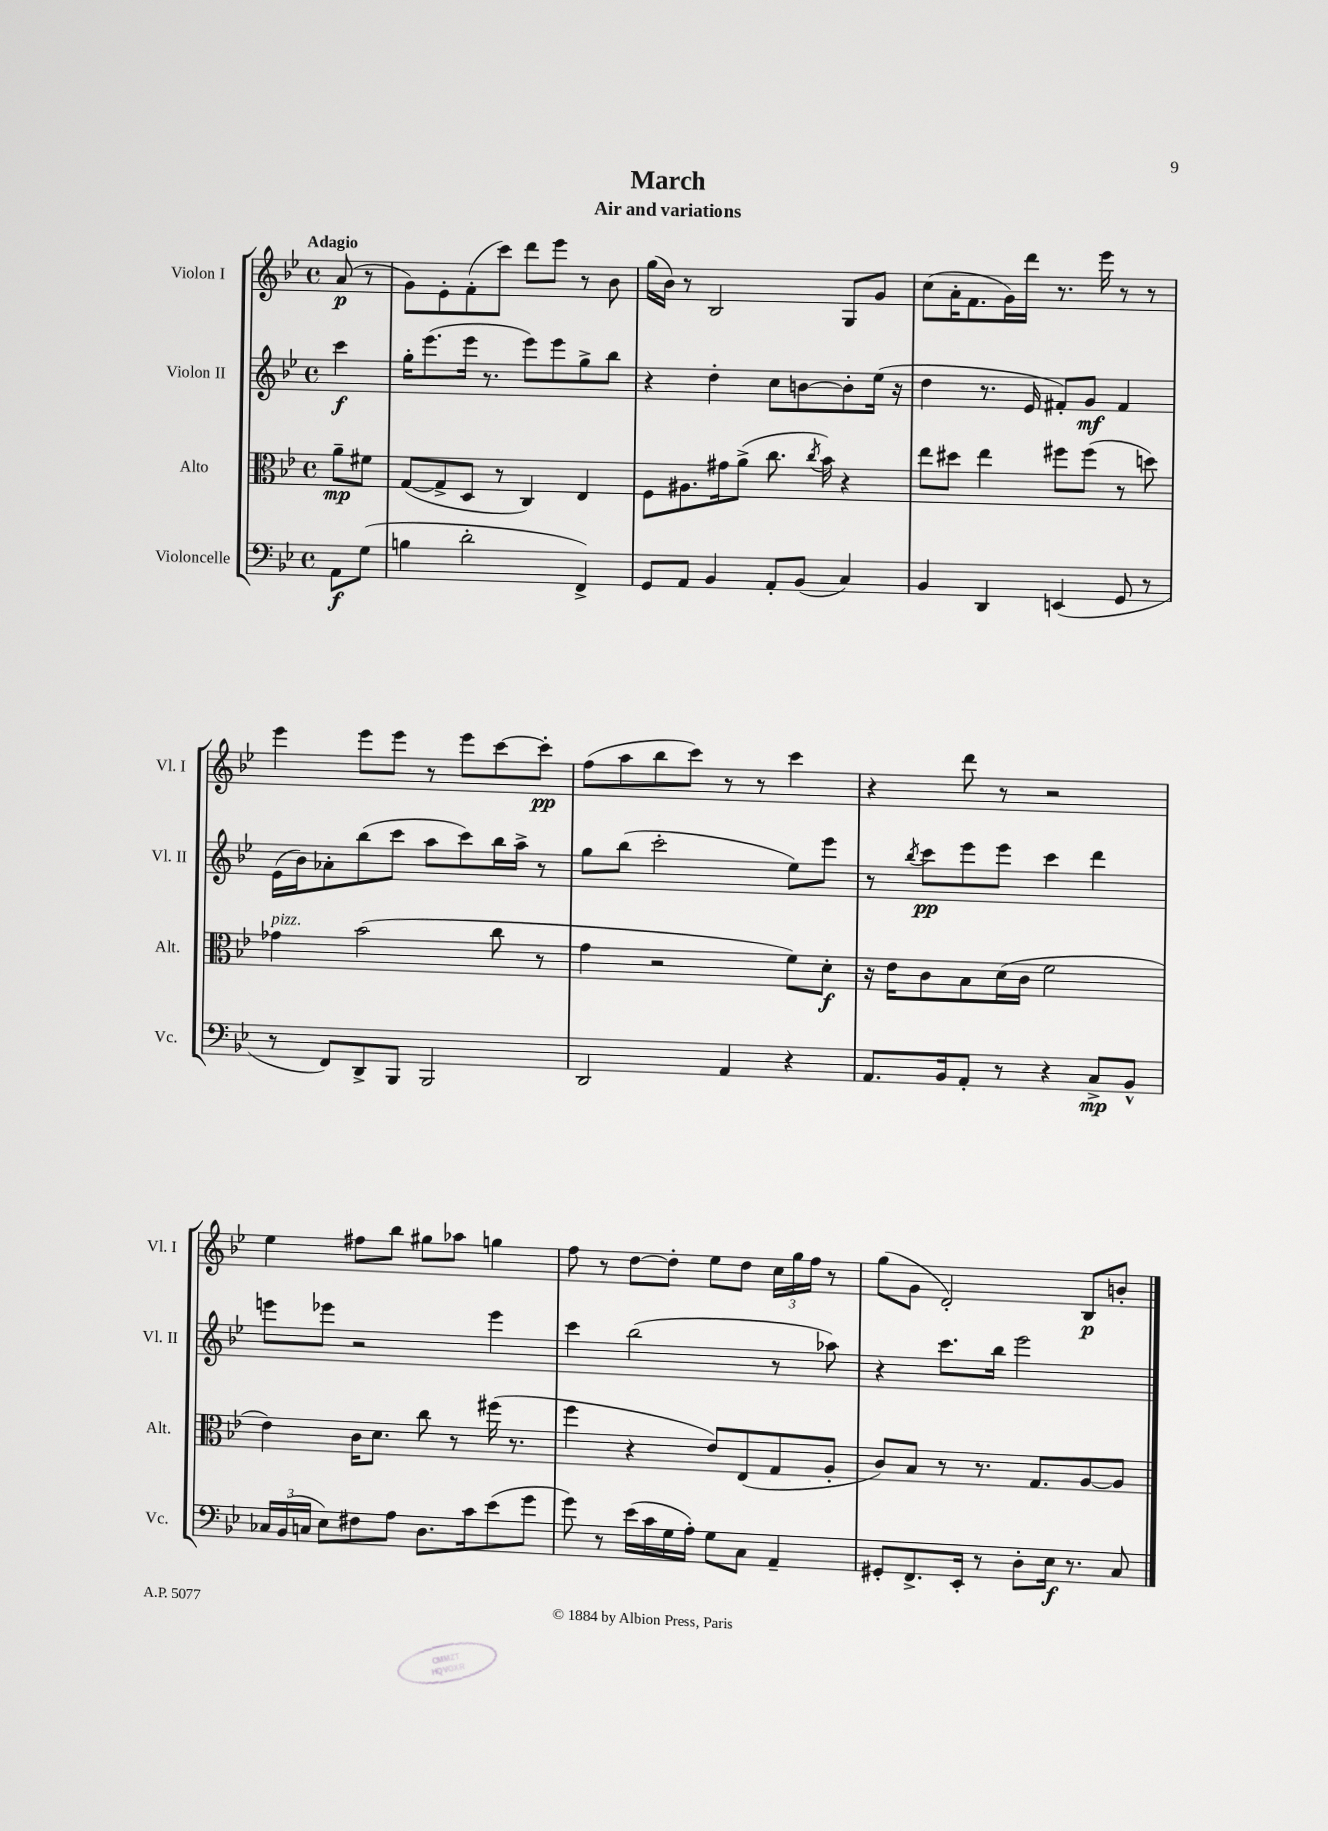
\header { title = "March" subtitle = "Air and variations" }
<<
\new StaffGroup <<
\new Staff = "s0" \with { instrumentName = "Violon I" shortInstrumentName = "Vl. I" } {
    \clef treble \key bes \major \defaultTimeSignature \time 4/4 \partial 4 \tempo "Adagio"
    \autoBeamOff a'8\p( r8 |
    g'8[) ees'8-. f'8-.( c'''8]) d'''8[ ees'''8] r8 bes'8 |
    g''16[( bes'16]) r8 bes2 g8[ g'8] |
    c''8[( a'16-. f'8. g'16) d'''16] r8. ees'''16 r8 r8 |
    ees'''4 ees'''8[ ees'''8] r8 ees'''8[ c'''8~ c'''8]-.\pp |
    f''8[( a''8 bes''8 c'''8]) r8 r8 c'''4 |
    r4 d'''8 r8 r2 |
    ees''4 fis''8[ bes''8] gis''8[ aes''8] g''4 |
    f''8 r8 d''8[~ d''8]-. ees''8[ d''8] \tuplet 3/2 { c''16[ g''16 f''16] } r8 |
    g''8[( g'8] d'2-.) bes8[\p b'8]-. \bar "|." |
}
\new Staff = "s1" \with { instrumentName = "Violon II" shortInstrumentName = "Vl. II" } {
    \clef treble \key bes \major \defaultTimeSignature \time 4/4 \partial 4
    \autoBeamOff c'''4\f |
    g''16[-. ees'''8.( ees'''16] r8. ees'''8[) ees'''8 g''8-> bes''8] |
    r4 d''4-. c''8[ b'8~ b'8-. ees''16]( r16 |
    d''4 r8. ees'16 fis'8[-.) g'8]\mf fis'4 |
    ees'16[( bes'16) aes'8-. bes''8( c'''8] a''8[ c'''8) bes''16 a''16]-> r8 |
    g''8[ bes''8]( c'''2-. ees''8[) ees'''8] |
    r8 \acciaccatura { bes''8 } c'''8[\pp ees'''8 ees'''8] c'''4 d'''4 |
    e'''8[ ees'''8] r2 ees'''4 |
    c'''4 bes''2( r8 aes''8) |
    r4 c'''8.[ bes''16] ees'''2 \bar "|." |
}
\new Staff = "s2" \with { instrumentName = "Alto" shortInstrumentName = "Alt." } {
    \clef alto \key bes \major \defaultTimeSignature \time 4/4 \partial 4
    \autoBeamOff a'8[--\mp fis'8] |
    g8[~( g8-> d8] r8 c4) ees4 |
    f8[ ais8. gis'16 a'8]->( c''8. \acciaccatura { c''8 } bes'16) r4 |
    ees''8[ dis''8] ees''4 fis''8[ fis''8]( r8 d''8) |
    ges'4^\markup { \italic "pizz." } bes'2( c''8 r8 |
    g'4 r2 f'8[) d'8]-.\f |
    r16 ees'16[ c'8 bes8 d'16( c'16] f'2 |
    ees'4) c'16[ d'8.] c''8 r8 fis''16( r8. |
    f''4 r4 ees'8[) ees8( g8 a8]-. |
    c'8[) bes8] r8 r8. g8.[ a8~ a8] \bar "|." |
}
\new Staff = "s3" \with { instrumentName = "Violoncelle" shortInstrumentName = "Vc." } {
    \clef bass \key bes \major \defaultTimeSignature \time 4/4 \partial 4
    \autoBeamOff a,8[\f g8]( |
    b4 d'2-. f,4->) |
    g,8[ a,8] bes,4 a,8[-. bes,8]( c4) |
    bes,4 d,4 e,4( g,8 r8 |
    r8 f,8[) d,8-> bes,,8] bes,,2 |
    d,2 a,4 r4 |
    a,8.[ bes,16 a,8]-. r8 r4 c8[->\mp bes,8]-^ |
    \tuplet 3/2 { ces16[ bes,16( c16] } ees8[) fis8 a8] d8.[ c'16 ees'8( g'8] |
    g'8) r8 ees'16[( c'16 g16 a16]-.) g8[ c8] a,4-- |
    gis,8[-. f,8.-> ees,16]-. r8 d8[-. ees16]\f r8. c8 \bar "|." |
}
>>
>>
\layout { \context { \Score \remove "Bar_number_engraver" } }
